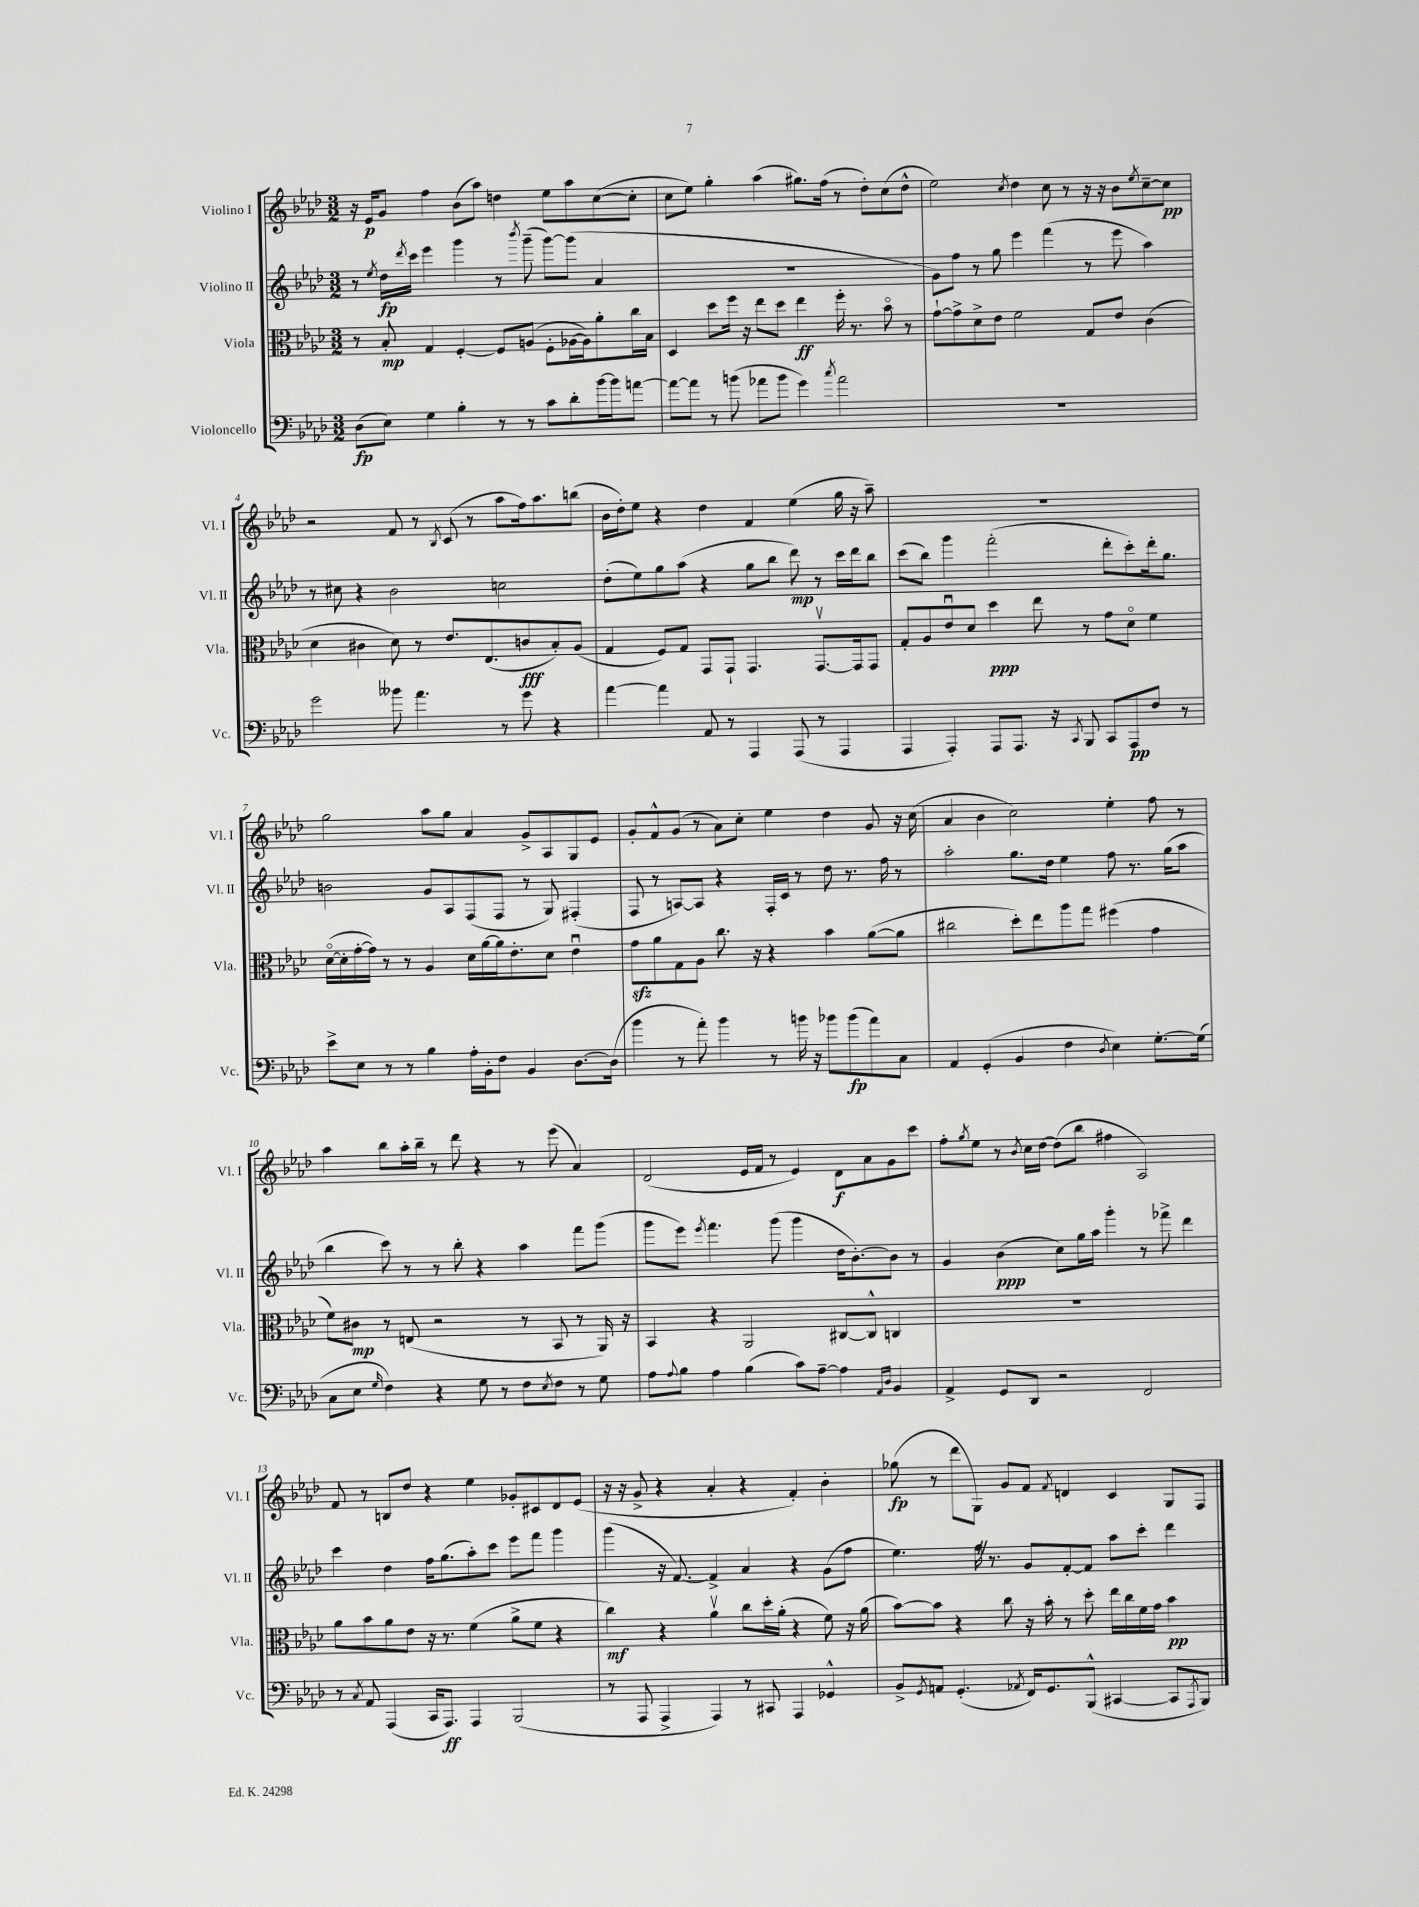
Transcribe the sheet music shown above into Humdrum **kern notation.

**kern	**kern	**kern	**kern
*staff4	*staff3	*staff2	*staff1
*clefF4	*clefC3	*clefG2	*clefG2
*k[b-e-a-d-]	*k[b-e-a-d-]	*k[b-e-a-d-]	*k[b-e-a-d-]
*M3/2	*M3/2	*M3/2	*M3/2
(8D-	8r	8r	16r
.	.	.	16e-
.	.	8qee-	.
8E-)	8B-'	16dd-	8g
.	.	8qddd-	.
.	.	16ccc	.
4G	4G	4eee-	4ff
4B-'	[4F'	4ggg	(8b-
.	.	.	8aa-)
8r	8F]	8r	4dd
.	.	8qbbb-	.
8r	(8A	(8ggg~	.
8c	8F'	[8ggg)	8ee-
8d-'	[16A-	(8ggg]	8aa-
.	16A-])	.	.
[16b-	8a-'	4a-	([8cc
16b-]	.	.	.
[8a	16cc	.	8cc']
.	16B-	.	.
=	=	=	=
8a_	4D-	1.r	8cc
8a]	.	.	8ee-)
8r	8dd-	.	4gg'
(8b	16ff	.	.
.	16r	.	.
8a-	8ee-	.	(4aa-
8b	8dd-	.	.
4g)	4ee-	.	8.gg#)
.	.	.	(16ff
8qcc	.	.	.
2a-	16ff'	.	8r
.	8.r	.	.
.	.	.	8dd-')
.	8b-o	.	(8cc
.	8r	.	8dd-^^
=	=	=	=
1.r	[8g`	8g)	2ee-)
.	8g^]	8ff	.
.	8d-^	8r	.
.	8e-	8gg	.
.	.	.	8qcc
.	2f	4eee-	4dd-
.	.	(4fff	8cc
.	.	.	8r
.	8G	8r	16r
.	.	.	16r
.	8e-	8eee-	8b-
.	.	.	8qee-
.	(4c	4aa-)	[8cc~
.	.	.	8cc]
=	=	=	=
2g	4d-	8r	2r
.	.	8cc#	.
.	4c#	4r	.
8b--	8d-)	2b-	8f
4.a-	8r	.	8r
.	.	.	8qB-
.	8.e-	.	(8c
.	.	.	8r
.	(8.E-	.	.
8r	.	2cc	8aa-
8g	8c	.	16ff)
.	.	.	8.aa-
4r	8B-')	.	.
.	(8A-	.	(8bb
=	=	=	=
[4a-	4G	(8dd-'	16b-
.	.	.	16dd-')
.	.	8ee-)	8ee-
4a-]	8F)	8gg	4r
.	8G	(8aa-	.
8AA-	8GG	4r	4dd-
8r	8GG`	.	.
4AAA-	4.GG	8gg	4f
.	.	8bb-	.
(8AAA-	.	8ddd-)	(4ee-
8r	[8.GGv	8r	.
4AAA-	.	16ccc	16gg
.	16GG]	16ddd-	16r
.	8GG	8bb-	8aa-~)
=	=	=	=
4AAA-	8G'	(8ccc	1.r
.	8A-	8bb-)	.
4AAA-')	8e-u	4ggg	.
.	8d-	.	.
8AAA-	4dd-	(2fff'	.
8.AAA-	.	.	.
.	8ee-	.	.
16r	.	.	.
8qCC	.	.	.
8BBB-	8r	.	.
8CC	8g	8ddd-'	.
8AAA-	8d-o	8ccc')	.
8F	4f	16ddd-'	.
.	.	8.gg	.
8r	.	.	.
=	=	=	=
8e-^	([16d-o	2b	2gg
.	16d-']	.	.
8E-	[16g'	.	.
.	16g])	.	.
8r	8r	.	.
8r	8r	.	.
4B-	4A-	8g	8aa-
.	.	8A-	8gg
16A-'	16d-	(8F	4a-
16BB-'	[16a-	.	.
8F	16a-]	8F	.
.	8.e-'	.	.
4BB-	.	8r	8g^
.	8d-	8G)	8A-
[8.D-	4e-u	(4F#'	8G
.	.	.	8e-
(16D-]	.	.	.
=	=	=	=
4b-	8g	8F	8g'
.	8a-	8r	8f^^
8r	8G	[8A)	(8g
8a-')	8A-	8A]	8r
4b-	8.cc	4r	8a-)
.	.	.	8cc'
.	16r	.	.
8r	4r	16F'	4ee-
.	.	16c	.
16b	.	8r	.
16r	.	.	.
8b-	4b-	8dd-	4dd-
(8b-	.	8.r	.
8a-)	([8a-	.	8g
.	.	16ff	.
8C	8a-]	8r	16r
.	.	.	(16cc
=	=	=	=
4AA-	2cc#	2aa-'	4a-
(4GG'	.	.	4b-
4BB-	8dd-')	8.gg	2cc)
.	8ee-	.	.
.	.	16dd-	.
4F	8aa-	4ee-	.
.	8gg	.	.
8qD-	.	.	.
4E-)	(4ff#	8ff	4ee-'
.	.	8.r	.
[8.G'	4g	.	8ff
.	.	(16gg	.
.	.	8aa-	8r
(16G]	.	.	.
=	=	=	=
8C	8f)	4bb-	4aa-
8E-	8c#	.	.
16qqG	.	.	.
4F)	8r	8ccc)	8bb-
.	(8E	8r	16aa-'
.	.	.	16bb-~
4r	2r	8r	8r
.	.	8bb-'	8ddd-
8G	.	4r	4r
8r	.	.	.
8F	8r	4aa-	8r
8qE-	.	.	.
8F	8BB-	.	(8eee-
8r	8r	8fff	4a-)
8G	16AA-)	(8ggg	.
.	16r	.	.
=	=	=	=
8A-	4BB-	8ggg	(2d-
8qqA-	.	.	.
8B-	.	8eee-)	.
.	.	8qeee-	.
4A-	4r	4.fff	.
(4B-	2AA-	.	16e-
.	.	.	16f
.	.	(8ggg	8r
8c)	.	4ggg	4e-)
[8A-~	.	.	.
4A-]	[8C#	16dd-	8d-
.	.	[8.b-')	.
.	8C#^^]	.	8a-
16qqAA-	.	.	.
16qqD-	.	.	.
4BB-	4C	8b-]	8g
.	.	8r	8ccc
=	=	=	=
4AA-^	1.r	4g	8ff'
.	.	.	8qgg
.	.	.	8ee-
8GG	.	(4b-	8r
.	.	.	8qb-
8DD-	.	.	16cc
.	.	.	[16dd-
2r	.	8cc)	(8dd-]
.	.	16gg	8bb-
.	.	16aa-	.
.	.	4ggg'	4ff#
2FF	.	8r	2A-)
.	.	8fff-^	.
.	.	4ddd-	.
=	=	=	=
8r	8a-	4ccc	8f
8qC	.	.	.
8AA-	8b-	.	8r
(4AAA-	8a-	4dd-	8B
.	8e-	.	8dd-
16CC	16r	16ff	4r
8.AAA-)	8.r	(8.gg	.
4AAA-	(4f	8aa-')	4ee-
.	.	8ccc	.
(2BBB-	8a-^	8eee-	8g-'
.	8f	8fff	8c#
.	4r	4ggg	8d-
.	.	.	(8e-
=	=	=	=
8r	4cc)	(4ggg	16r
.	.	.	16r
8AAA-	.	.	8g^
4AAA-^	4r	16r	4r
.	.	[8.f)	.
4AAA-)	4a-v	4f^]	4a-'
8r	8cc	4a-	4r
8CC#	16dd-'	.	.
.	(16a-'	.	.
4AAA-	4r	4r	4f')
4GG-^^	8f)	(8g	4b-'
.	16r	8ff	.
.	(16a-	.	.
=	=	=	=
8BB-^	[8b-)	4.ee-)	(8gg-
8qGG	.	.	.
8AA	8b-]	.	8r
(4.GG'	4r	.	8ddd-
.	.	16ff	8G)
.	.	8.r	.
.	8cc	.	8g
8qAA-	.	.	.
16FF)	16r	8g	8f
8.GG	16b-'	.	.
.	.	.	8qf
.	8r	[8f'	4d
(8BBB-^^	8dd-'	8f]	.
[4CC#	16ee-	8aa-	4c
.	16cc	.	.
.	16f	8ccc'	.
.	16g	.	.
8CC#]	4b-	4ddd-	8G
8qAAA-	.	.	.
8BBB-)	.	.	8F
==	==	==	==
*-	*-	*-	*-
